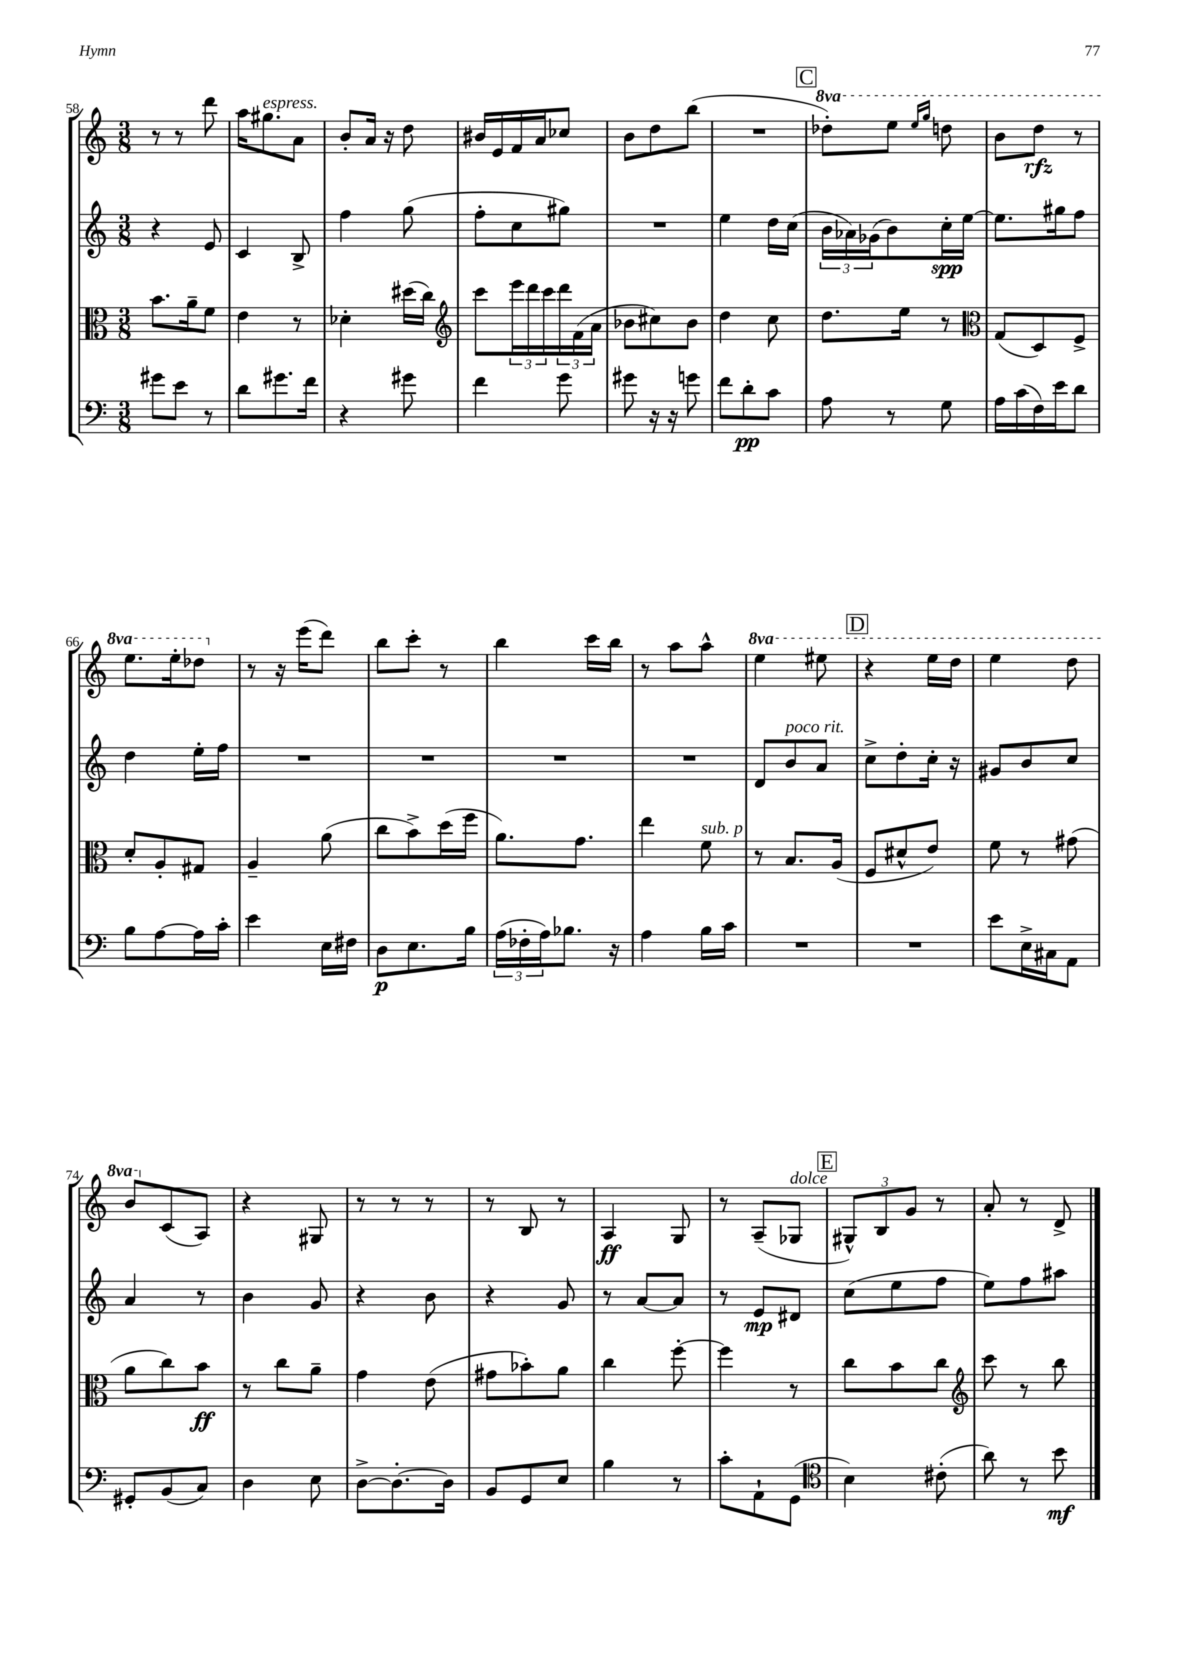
<<
\new StaffGroup <<
\new Staff = "s0" {
    \clef treble \key c \major \numericTimeSignature \time 3/8 \set Staff.ottavationMarkups = #ottavation-simple-ordinals
    r8 r8 d'''8 |
    a''16 gis''8.^\markup { \italic "espress." } a'8 |
    b'8-. a'16 r16 d''8 |
    bis'16 e'16 f'16 a'16 ces''8 |
    b'8 d''8 b''8( |
    R4. |
    \mark \markup { \box "C" } \ottava #1 des'''8-.) e'''8 \grace { e'''16 g'''16 } d'''8 |
    b''8 d'''8\rfz r8 |
    e'''8. e'''16-. des'''8 \ottava #0 |
    r8 r16 e'''16( d'''8) |
    b''8 c'''8-. r8 |
    b''4 c'''16 b''16 |
    r8 a''8 a''8-^ |
    \ottava #1 e'''4 eis'''8 |
    \mark \markup { \box "D" } r4 e'''16 d'''16 |
    e'''4 d'''8 |
    b''8 \ottava #0 c'8( a8) |
    r4 gis8 |
    r8 r8 r8 |
    r8 b8 r8 |
    a4\ff g8 |
    r8 a8--( ges8^\markup { \italic "dolce" } |
    \mark \markup { \box "E" } \tuplet 3/2 { gis8-^) b8 g'8 } r8 |
    a'8-. r8 d'8-> \bar "|." |
}
\new Staff = "s1" {
    \clef treble \key c \major \numericTimeSignature \time 3/8
    r4 e'8 |
    c'4 b8-> |
    f''4 g''8( |
    f''8-. c''8 gis''8) |
    R4. |
    e''4 d''16 c''16( |
    \mark \markup { \box "C" } \tuplet 3/2 { b'16 aes'16) ges'16( } b'8) c''16-.\spp e''16~ |
    e''8. gis''16 f''8 |
    d''4 e''16-. f''16 |
    R4. |
    R4. |
    R4. |
    R4. |
    d'8 b'8^\markup { \italic "poco rit." } a'8 |
    \mark \markup { \box "D" } c''8-> d''8-. c''16-. r16 |
    gis'8 b'8 c''8 |
    a'4 r8 |
    b'4 g'8 |
    r4 b'8 |
    r4 g'8 |
    r8 a'8~ a'8 |
    r8 e'8\mp dis'8 |
    \mark \markup { \box "E" } c''8( e''8 f''8 |
    e''8) f''8 ais''8 \bar "|." |
}
\new Staff = "s2" {
    \clef alto \key c \major \numericTimeSignature \time 3/8
    b'8. a'16-- f'8 |
    e'4 r8 |
    des'4-. dis''16( c''16) |
    \clef treble c'''8 \tuplet 3/2 { e'''16 d'''16 c'''16 } \tuplet 3/2 { d'''16 f'16( a'16 } |
    bes'8 cis''8) bes'8 |
    d''4 c''8 |
    \mark \markup { \box "C" } d''8. e''16 r8 |
    \clef alto g8( d8) f8-> |
    d'8-. a8-. gis8 |
    a4-- a'8( |
    c''8 b'8->) d''16( f''16 |
    a'8.) g'8. |
    e''4 f'8^\markup { \italic "sub. p" } |
    r8 b8. a16( |
    \mark \markup { \box "D" } f8 dis'8-^ e'8) |
    f'8 r8 gis'8( |
    a'8 c''8) b'8\ff |
    r8 c''8 a'8-- |
    g'4 e'8( |
    gis'8 bes'8-.) a'8 |
    c''4 f''8~-. |
    f''4 r8 |
    \mark \markup { \box "E" } c''8 b'8 c''8 |
    \clef treble c'''8 r8 b''8 \bar "|." |
}
\new Staff = "s3" {
    \clef bass \key c \major \numericTimeSignature \time 3/8
    gis'8 e'8 r8 |
    d'8 gis'8. f'16 |
    r4 gis'8 |
    f'4 g'8 |
    gis'8 r16 r16 g'8 |
    f'8 d'8-.\pp c'8 |
    \mark \markup { \box "C" } a8 r8 g8 |
    a16 c'16( f16) e'16 d'8 |
    b8 a8~ a16 c'16-. |
    e'4 e16 fis16 |
    d8\p e8. b16 |
    \tuplet 3/2 { a16( fes16-. a16) } bes8. r16 |
    a4 b16 c'16 |
    R4. |
    \mark \markup { \box "D" } R4. |
    e'8 e16-> cis16 a,8 |
    gis,8-. b,8( c8) |
    d4 e8 |
    d8~-> d8.~-. d16 |
    b,8 g,8 e8 |
    b4 r8 |
    c'8-. a,8-! g,8( |
    \mark \markup { \box "E" } \clef tenor b4) cis'8-.( |
    a'8) r8 b'8\mf \bar "|." |
}
>>
>>
\layout { \context { \Score currentBarNumber = #58 } }
